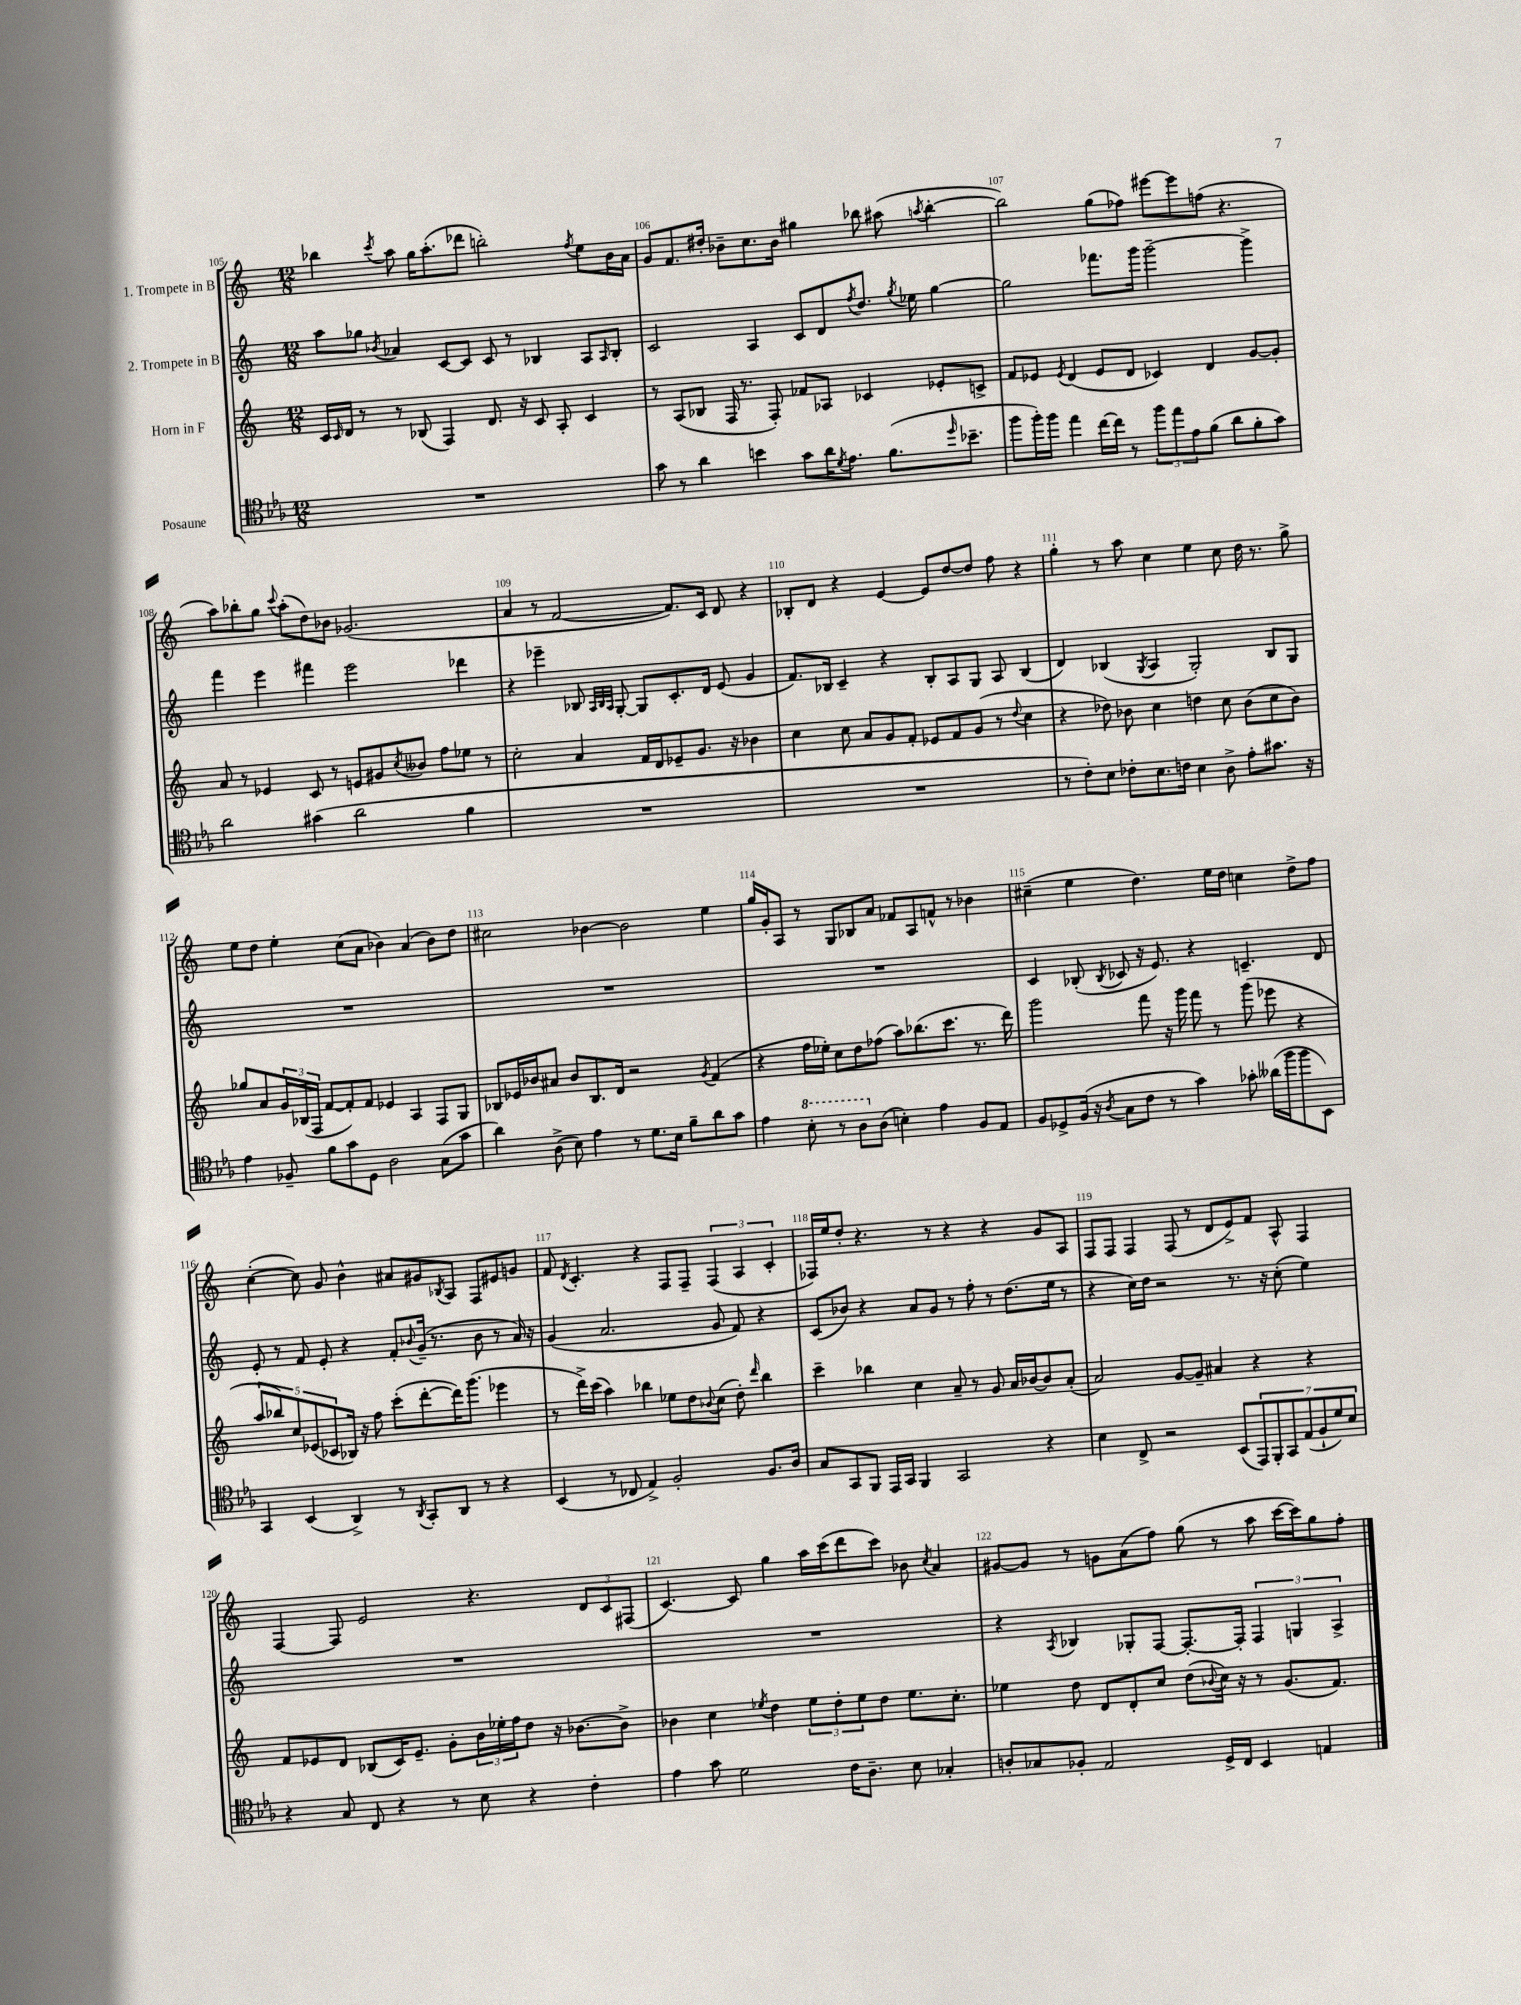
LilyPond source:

<<
\new StaffGroup <<
\new Staff = "s0" \with { instrumentName = "1. Trompete in B" } {
    \clef treble \key c \major \numericTimeSignature \time 12/8
    bes''4 \acciaccatura { c'''8 } a''8 g''16 a''8.-.( des'''8 b''2-.) \acciaccatura { f''8 } e''8 b'16 a'16 |
    g'8 f'8. dis''16-. bes'8-- c''8. bes'16 gis''4 bes''8 ais''8( \acciaccatura { a''8 } bes''4~-. |
    bes''2) g''8( fes''8) eis'''8~ eis'''8 f''8( r4. |
    a''8) bes''8-. g''8 \appoggiatura { c'''8 } a''8-.( d''8) bes'8 ges'2.( |
    a'4 r8 f'2~ f'8.) c'16 d'8 r4 |
    bes8-. d'8 r4 e'4~ e'8 d''8~ d''8 f''8 r4 |
    g''4-. r8 a''8 c''4 e''4 c''8 d''16 r8. g''8-> |
    e''8 d''8 e''4-. c''8( a'8 bes'4) a'4( bes'8) d''8 |
    cis''2 bes'4~ bes'2 e''4 |
    g''16 g'16-. a8 r8 g8 bes8 a'8 fes'8 a8 f'8-^ r8 bes'4 |
    cis''4--( e''4 d''4.) e''16 d''16 c''4 d''8-> f''8 |
    c''4~-.( c''8) g'8 b'4-^ ais'8 gis'8 \acciaccatura { bes8 } a8 f8 eis'8 g'8 |
    f'8 \acciaccatura { d'8 } c'4.-. r4 f8 f8-- \tuplet 3/2 { f4( a4 c'4-. } |
    fes16) e''16 d''8-. r4. r8 r4 r4 g'8 a8 |
    f8 f8 f4 f8( r8 d'8 e'8->) f'8 a8-^ f4 |
    f4~ f8 e'2 r4. \tuplet 3/2 { d'8 c'8 fis8( } |
    c'4.~) c'8 g''4 a''16 c'''16( d'''8 c'''8) bes'8 \acciaccatura { c''8 } a'4 |
    gis'8~ gis'8 r8 g'8 a'8( f''8) g''8( r8 a''8 c'''16~ c'''16) g''8 f''8-. \bar "|." |
}
\new Staff = "s1" \with { instrumentName = "2. Trompete in B" } {
    \clef treble \key c \major \numericTimeSignature \time 12/8
    a''8 ges''8 \acciaccatura { bes'8 } aes'4 c'8~ c'8 c'8 r8 bes4 a8 \grace { a16 } bes8-. |
    c'2 a4 c'8 d'8 \acciaccatura { f''8 } d''8. \acciaccatura { g''8 } ees''16 g''4~ |
    g''2 fes'''8. g'''16 g'''2~-- g'''4-> |
    f'''4 e'''4 fis'''4 e'''2 des'''4 |
    r4 ees'''4-- bes8 \grace { a32 bes32 a32 } g8~-. g8 c'8.-. d'16 e'8( g'4 |
    f'8.) bes16 c'4-- r4 bes8-. a8 g8 a8 bes4( |
    d'4) bes4( \acciaccatura { g8 } a4 g2-.) bes8 g8 |
    R1. |
    R1. |
    R1. |
    c'4 bes8-.( \acciaccatura { bes8 } ces'8 r16 e'8.) r4 c'4.-- d'8 |
    e'8-. r8 f'8 e'8-. r4 f'8-. \appoggiatura { bes'8 } g'16--( r8. bes'8 r8 a'16) r16 |
    g'4( a'2. g'8 f'8) r4 |
    c'8( bes'8) r4 a'8 g'8 r8 f''8-. r8 d''8.( e''16 r8 |
    r4 c''16) d''16 r2 r8. r16 c''8-.( e''4) |
    R1. |
    R1. |
    r4 \acciaccatura { a8 } bes4 ges8-. f8~ f8.~-. f16-. \tuplet 3/2 { f4 g4 a4-> } \bar "|." |
}
\new Staff = "s2" \with { instrumentName = "Horn in F" } {
    \clef treble \key c \major \numericTimeSignature \time 12/8
    c'16 \grace { c'16 } d'16 r8 r8 bes8( f4) d'8. r16 c'8 a8-. c'4 |
    r8 a8( bes8 f16 r8. f8-.) fes'8 aes8 ces'4 ees'8-. c'8-> |
    f'8 ees'8 \acciaccatura { ees'8 } d'4( ees'8 d'8 ces'4) d'4 g'8~ g'8-. |
    a'8 r8 ees'4 c'8 r8 e'8 gis'8 \acciaccatura { c''8 } beses'8 f''8 ees''8 r8 |
    c''2-. a'4 f'16 d'16 ees'8-- g'8. r16 bes'4 |
    c''4 c''8 a'8 g'8 f'8-. ees'8 f'8 g'8( r8 \appoggiatura { d''8 } c''4 |
    r4 des''8) bes'8 c''4 d''4 c''8 bes'8( c''8 bes'8) |
    ges''8 a'8 \tuplet 3/2 { g'16 bes16( f16 } f'8~ f'8-.) f'8 ees'4 a4 f8 g8 |
    bes8 ees'16 bes'16 ais'8 bes'8 bes8. d'16 r2 \acciaccatura { g'8 } f'4( |
    r4 f''16 ees''16-.) c''8 d''8 fes''8( a''8) bes''8.( c'''8. r8. d'''16) |
    g'''2 f'''8 r16 g'''16 f'''8 r8 g'''8( ees'''8 r4 |
    \tuplet 5/4 { a''8 bes''8) c''8 ees'8( ces'8 } bes16) r16 f''8 c'''8-.( d'''8~-. d'''16) g'''8.( ees'''4 |
    r8 d'''16->) c'''16( a''4) bes''4 ees''8 d''8 \appoggiatura { bes'8 } c''8( d''8-.) \grace { d'''16 } bes''4 |
    c'''4-- bes''4 c''4 a'8-- r8 g'8 a'16 bes'16~ bes'8 a'8-.( |
    a'2) g'8~ g'8-- ais'4 r4 r4 |
    f'8 ees'8 d'8 bes8( c'16) ees'8.-- g'8-. \tuplet 3/2 { b'16 ees''16-. f''16 } d''8 r16 bes'8.~ bes'8-> |
    bes'4 c''4 \acciaccatura { ees''8 } d''4 \tuplet 3/2 { ees''8 d''8-. ees''8 } d''8 ees''8. c''8.-. |
    ees''4 d''8 d'8 d'8-. c''8 d''8( \appoggiatura { bes'8 } c''16) r16 r8 g'8.( f'8.) \bar "|." |
}
\new Staff = "s3" \with { instrumentName = "Posaune" } {
    \clef tenor \key ees \major \numericTimeSignature \time 12/8
    R1. |
    g'8 r8 aes'4 b'4 g'8 aes'16 \acciaccatura { d'8 } ees'8. f'8.( \grace { d''16 } bes'8.-- |
    f''8 f''16-.) f''16 ees''4 c''16~ c''16 r8 \tuplet 3/2 { f''8 ees''8 ees'8 } f'8( aes'8 f'8-. g'8) |
    aes'2 gis'4( aes'2 f'4 |
    R1. |
    R1. |
    r8 c'8-.) bes8 ces'8-. bes8. c'16 bes4 aes8-> ees'8-. gis'8. r16 |
    ees'4 fes8-- f'8 g'8 d8 aes2 g8( g'8 |
    aes'4) aes8->( bes8) ees'4 r8 d'8. bes16 f'8-- aes'8 g'8 |
    ees'4 \ottava #1 bes'8-. r8 aes'8 \ottava #0 aes8( b4-.) ees'4 f8 ees8 |
    f8 des8-> f16( r16 \acciaccatura { aes8 } g8 c'8 r8 g'4) ges'8-. aeses'16( f''16 f''8 bes,8) |
    g,4 bes,4( aes,4->) r8 \acciaccatura { aes,8 } g,8-. aes,8 r8 r4 |
    bes,4( r8 ces8 ees4->) f2-. f8. aes16 |
    g8 g,8 f,8 ees,16 g,16 f,4 g,2 r4 |
    bes4 c8-> r2 bes,8( \tuplet 7/4 { ees,8) f,8-. g,8 ees8( f8-! d'8) bes8 } |
    r4 g8 c8 r4 r8 bes8 r4 c'4-. |
    ees'4 g'8 d'2 c'16 aes8.-- bes8 ges4-. |
    a8-. ges8 fes8-. ees2 d16-> c16 bes,4 e4 \bar "|." |
}
>>
>>
\layout { \context { \Score currentBarNumber = #105 \override BarNumber.break-visibility = ##(#f #t #t) barNumberVisibility = #all-bar-numbers-visible } }
